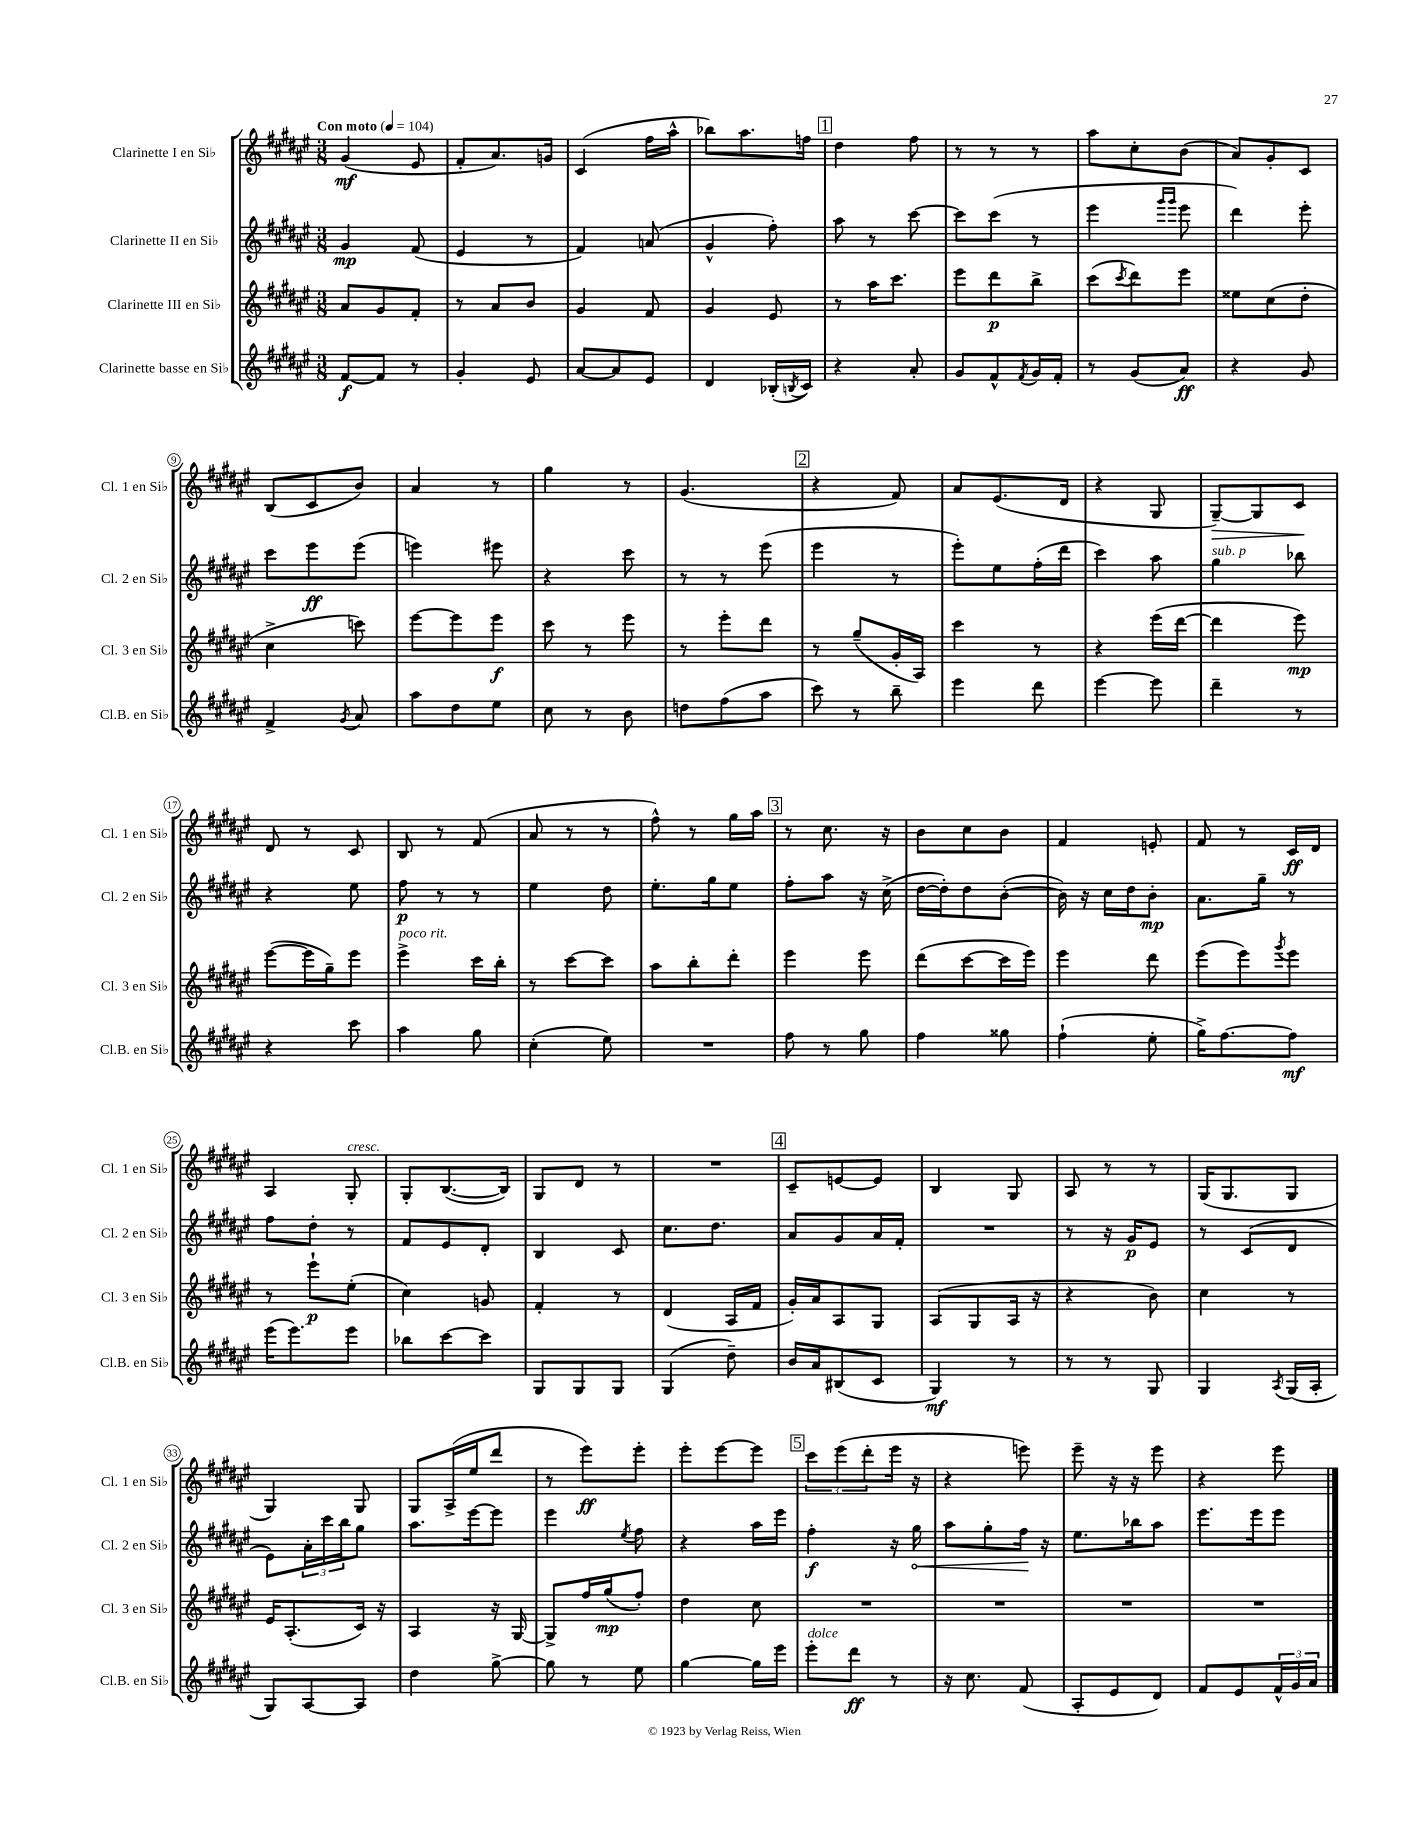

**kern	**kern	**kern	**kern
*staff4	*staff3	*staff2	*staff1
*clefG2	*clefG2	*clefG2	*clefG2
*k[f#c#g#d#a#e#]	*k[f#c#g#d#a#e#]	*k[f#c#g#d#a#e#]	*k[f#c#g#d#a#e#]
*M3/8	*M3/8	*M3/8	*M3/8
*MM104	*MM104	*MM104	*MM104
[8f#	8a#	4g#	(4g#
8f#]	8g#	.	.
8r	8f#'	(8f#	8e#
=	=	=	=
4g#'	8r	4e#	8f#'
.	8a#	.	8.a#)
8e#	8b	8r	.
.	.	.	16g
=	=	=	=
[8a#	4g#	4f#)	(4c#
8a#]	.	.	.
8e#	8f#	(8a	16ff#
.	.	.	16aa#^^
=	=	=	=
4d#	4g#	4g#^^	8bb-)
.	.	.	8.aa#
(16B-'	8e#	8ff#')	.
8qB	.	.	.
16c#)	.	.	16ff
=	=	=	=
4r	8r	8aa#	4dd#
.	16aa#	8r	.
.	8.ccc#	.	.
8a#'	.	[8ccc#	8ff#
=	=	=	=
8g#	8eee#	8ccc#]	8r
8f#^^	8ddd#	(8ccc#	8r
8qf#	.	.	.
16g#	8bb^	8r	8r
16f#'	.	.	.
=	=	=	=
8r	(8ccc#	4eee#	8aa#
.	8qccc#	.	.
(8g#	8ddd#)	.	8cc#'
.	.	16qqggg#	.
.	.	16qqggg#	.
8a#)	8eee#	8eee#	(8b
=	=	=	=
4r	8ee##	4ddd#)	8a#)
.	(8cc#	.	8g#'
8g#	8dd#'	8eee#'	8c#
=	=	=	=
4f#^	4cc#^	8ccc#	(8B
.	.	8eee#	8c#
8qg#	.	.	.
8a#	8ccc)	(8eee#	8b)
=	=	=	=
8aa#	[8eee#	4eee)	4a#
8dd#	8eee#]	.	.
8ee#	8eee#	8eee#	8r
=	=	=	=
8cc#	8ccc#	4r	4gg#
8r	8r	.	.
8b	8eee#	8ccc#	8r
=	=	=	=
8dd	8r	8r	(4.g#
(8ff#	8eee#'	8r	.
8aa#	8ddd#	(8eee#	.
=	=	=	=
8ccc#)	8r	4eee#	4r
8r	(8gg#~	.	.
8bb~	16g#'	8r	8f#)
.	16A#)	.	.
=	=	=	=
4eee#	4ccc#	8eee#')	8a#
.	.	8ee#	(8.e#
8ddd#	8r	(16ff#'	.
.	.	16ddd#	16d#
=	=	=	=
[4eee#	4r	4ccc#)	4r
8eee#]	(16eee#	8aa#	8G#
.	[16ddd#	.	.
=	=	=	=
4ddd#~	4ddd#]	4gg#	[8G#~)
.	.	.	8G#]
8r	8eee#)	8bb-	8c#
=	=	=	=
4r	([8eee#	4r	8d#
.	16eee#]	.	8r
.	16gg#~)	.	.
8ccc#	8eee#	8ee#	8c#
=	=	=	=
4aa#	4eee#^	8ff#	8B
.	.	8r	8r
8gg#	16ccc#	8r	(8f#
.	16bb'	.	.
=	=	=	=
(4cc#'	8r	4ee#	8a#
.	[8ccc#	.	8r
8ee#)	8ccc#]	8dd#	8r
=	=	=	=
4.r	8aa#	8.ee#'	8ff#^^)
.	8bb'	.	8r
.	.	16gg#	.
.	8ddd#'	8ee#	16gg#
.	.	.	16aa#
=	=	=	=
8ff#	4eee#	8ff#'	8r
8r	.	8aa#	8.cc#
8gg#	8eee#	16r	.
.	.	(16cc#^	16r
=	=	=	=
4ff#	(8ddd#	[16dd#	8b
.	.	16dd#'])	.
.	[8ccc#	8dd#	8cc#
8gg##	16ccc#]	([8b'	8b
.	16eee#)	.	.
=	=	=	=
(4ff#`	4eee#	16b])	4f#
.	.	16r	.
.	.	16cc#	.
.	.	16dd#	.
8ee#'	8ddd#	8b'	8e'
=	=	=	=
16gg#^)	(8eee#	8.a#	8f#
[8.ff#	.	.	.
.	8eee#)	.	8r
.	.	16gg#~	.
.	8qggg#	.	.
8ff#]	8eee#	8r	16c#
.	.	.	16d#
=	=	=	=
(16eee#	8r	8ff#	4A#
8.eee#)	.	.	.
.	8eee#`	8dd#'	.
8eee#	(8ee#'	8r	8G#'
=	=	=	=
8bb-	4cc#)	8f#	8G#'
[8ccc#	.	8e#	([8.B
8ccc#]	8g	8d#'	.
.	.	.	16B])
=	=	=	=
8G#	4f#'	4B	8G#
8G#	.	.	8d#
8G#	8r	8c#	8r
=	=	=	=
(4G#	(4d#	8.cc#	4.r
.	.	8.dd#	.
8dd#~)	16A#	.	.
.	16f#	.	.
=	=	=	=
16b	16g#')	8a#	8c#~
16a#	16a#	.	.
(8B#	8A#	8g#	[8e
8c#	8G#	16a#	8e]
.	.	16f#'	.
=	=	=	=
4G#)	(8A#	4.r	4B
.	8G#	.	.
8r	16A#	.	8G#
.	16r	.	.
=	=	=	=
8r	4r	8r	8A#
8r	.	16r	8r
.	.	16g#	.
8G#	8b)	8e#	8r
=	=	=	=
4G#	4cc#	8r	(16G#
.	.	.	8.G#
.	.	(8c#	.
8qA#	.	.	.
(16G#	8r	8d#	8G#
16A#'	.	.	.
=	=	=	=
8G#)	16e#	8e#)	4G#)
.	(8.A#'	.	.
[8A#	.	24a#'	.
.	.	24ccc#	.
.	.	24bb	.
8A#]	16c#)	8gg#	8G#
.	16r	.	.
=	=	=	=
4dd#	4A#	8.aa#	8G#
.	.	.	(16A#^
.	.	[16eee#	16ee#
[8gg#^	16r	8eee#]	8ddd#
.	[16G#	.	.
=	=	=	=
8gg#]	8G#^]	4eee#	8r
8r	16ff#	.	8eee#)
.	(16gg#	.	.
.	.	8qee#	.
8ee#	8ff#')	8ff#	8eee#'
=	=	=	=
[4gg#	4dd#	4r	8eee#'
.	.	.	[8eee#
16gg#]	8cc#	16aa#	8eee#]
16eee#	.	16eee#	.
=	=	=	=
8eee#'	4.r	4ff#'	12ccc#
.	.	.	(12eee#
8ddd#	.	.	.
.	.	.	12ddd#'
8r	.	16r	16eee#
.	.	16gg#	16r
=	=	=	=
16r	4.r	8aa#	4r
8.cc#	.	.	.
.	.	8gg#'	.
(8f#	.	16ff#	8eee)
.	.	16r	.
=	=	=	=
8A#'	4.r	8.ee#	8eee#~
8e#	.	.	16r
.	.	16bb-	16r
8d#)	.	8aa#	8eee#
=	=	=	=
8f#	4.r	8.eee#	4r
8e#	.	.	.
.	.	16eee#	.
24f#^^	.	8eee#	8eee#
24g#	.	.	.
24a#	.	.	.
==	==	==	==
*-	*-	*-	*-
